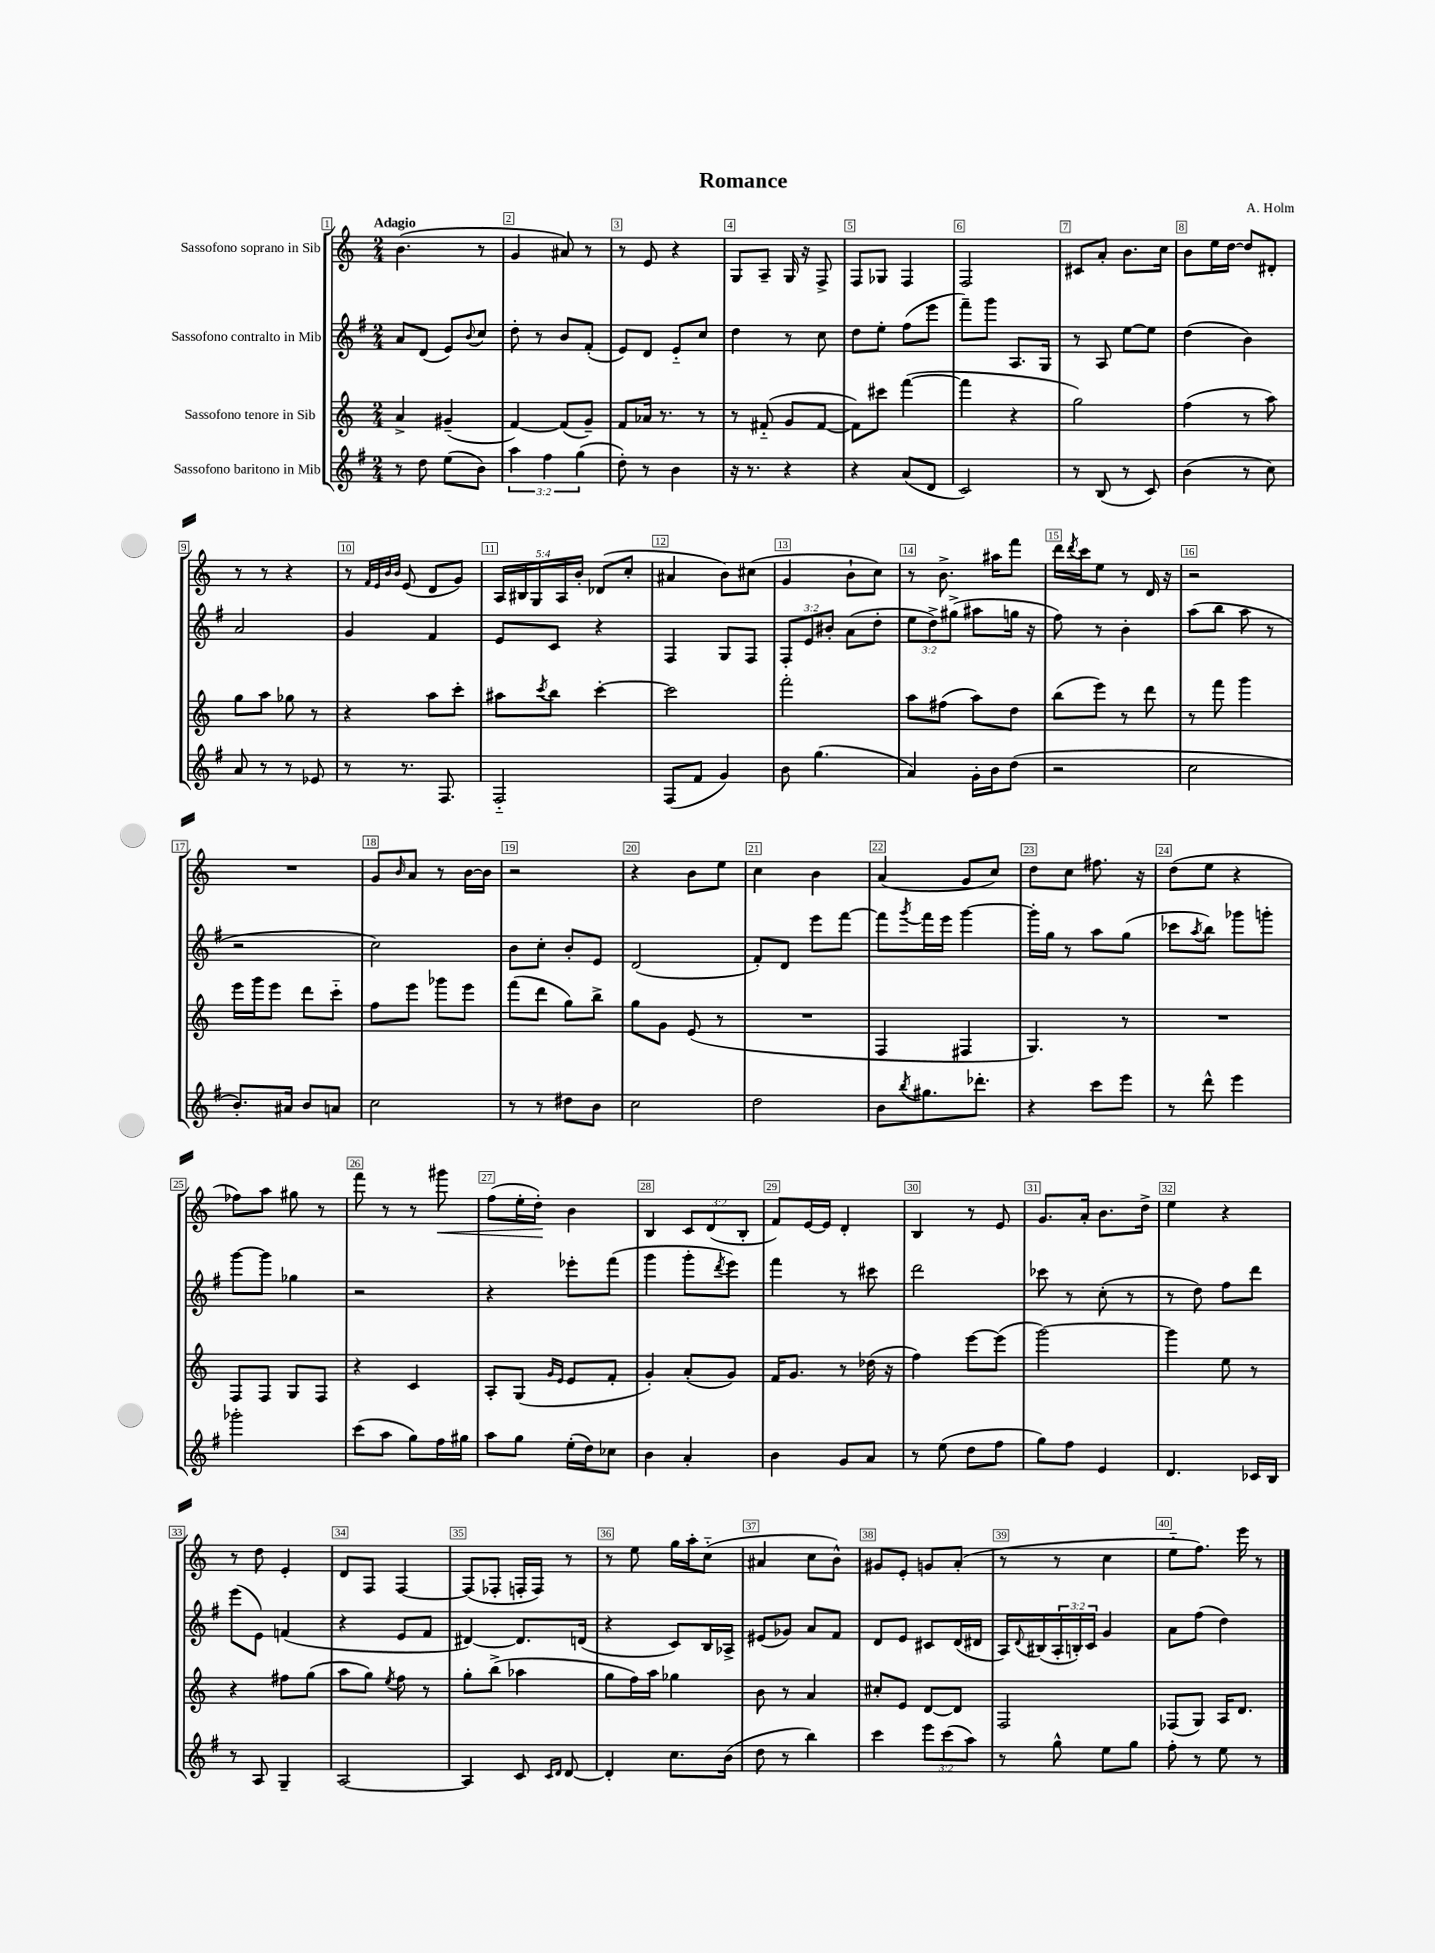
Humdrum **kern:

**kern	**kern	**kern	**kern
*staff4	*staff3	*staff2	*staff1
*clefG2	*clefG2	*clefG2	*clefG2
*k[f#]	*k[]	*k[f#]	*k[]
*M2/4	*M2/4	*M2/4	*M2/4
8r	4a^	8a	(4.b
8dd	.	(8d	.
(8ee	(4g#~	8e)	.
.	.	8qqb	.
8b)	.	8cc	8r
=	=	=	=
6aa	[4f)	8dd'	4g
.	.	8r	.
6ff#	.	.	.
.	(8f]	8b	8a#)
(6gg	.	.	.
.	8g~)	(8f#'	8r
=	=	=	=
8dd')	8f	8e)	8r
8r	16a-	8d	8e
.	8.r	.	.
4b	.	8e'~	4r
.	8r	8cc	.
=	=	=	=
16r	8r	4dd	8G
8.r	.	.	.
.	(8f#'~	.	8A~
4r	8g	8r	16G
.	.	.	16r
.	[8f#	8cc	8F^
=	=	=	=
4r	8f#])	8dd	8F
.	8ccc#	8ee'	8G-
(8a	([4fff	(8ff#	4F
8d	.	8eee	.
=	=	=	=
2c)	4fff]	8fff#~)	2F
.	.	8ggg	.
.	4r	8.A	.
.	.	16G	.
=	=	=	=
8r	2gg)	8r	8c#
(8B	.	8A	8a'
8r	.	[8ee	8.b
8c)	.	8ee]	.
.	.	.	16cc
=	=	=	=
(4b	(4ff	(4dd	8b
.	.	.	16ee
.	.	.	[16dd
8r	8r	4b)	8dd]
8cc)	8aa)	.	8d#'
=	=	=	=
8a	8gg	2a	8r
8r	8aa	.	8r
8r	8gg-	.	4r
8e-	8r	.	.
=	=	=	=
8r	4r	4g	8r
.	.	.	32qqf
.	.	.	32qqe
.	.	.	32qqb
.	.	.	32qqb
8.r	.	.	(8e
.	8aa	4f#	8d
8.F#	.	.	.
.	8ccc'	.	8g)
=	=	=	=
2F#'~	8aa#	8e	20A
.	.	.	20B#
.	.	.	20G
.	8qccc	.	.
.	8bb	8c	.
.	.	.	20A
.	.	.	20b'
.	[4ccc'	4r	(8d-
.	.	.	8cc'
=	=	=	=
(8F#	2ccc]	4F#	4a#
8f#	.	.	.
4g)	.	8G	8b)
.	.	8F#	(8cc#
=	=	=	=
8b	2fff'	12F#'	4g
.	.	12e	.
(4.gg	.	.	.
.	.	12b#'	.
.	.	(8a	8b`
.	.	8dd'	8cc)
=	=	=	=
4a)	8aa	12ee	8r
.	.	12dd^)	.
.	(8ff#	.	8.b^
.	.	(12gg#^	.
16g'	8aa)	8aa#	.
16b	.	.	16aa#
(8dd	8dd	16gg	8fff
.	.	16r	.
=	=	=	=
2r	(8bb	8ff#)	16ddd
.	.	.	8qddd
.	.	.	16ccc
.	8eee)	8r	8ee
.	8r	4b'	8r
.	8ddd	.	16d
.	.	.	16r
=	=	=	=
2cc	8r	(8aa	2r
.	8fff	8bb	.
.	4ggg	8aa	.
.	.	8r	.
=	=	=	=
8.b')	16eee	2r	2r
.	16ggg	.	.
.	8eee	.	.
16a#	.	.	.
8b	8ddd	.	.
8a	8ccc'~	.	.
=	=	=	=
2cc	8ff	2cc)	8g
.	.	.	16qqb
.	8eee	.	8a
.	8ggg-	.	8r
.	8eee	.	[16b
.	.	.	16b]
=	=	=	=
8r	(8fff	8b	2r
8r	8ddd	8cc'	.
8dd#	8gg)	8b'	.
8b	8bb^	8e	.
=	=	=	=
2cc	8gg	(2d	4r
.	8g	.	.
.	(8e	.	8b
.	8r	.	8ee
=	=	=	=
2dd	2r	8f#')	4cc
.	.	8d	.
.	.	8eee	4b
.	.	[8fff#	.
=	=	=	=
8b	4F	8fff#]	(4a
8qbb	.	8qggg	.
8.gg#	.	16fff#	.
.	.	16eee	.
.	4F#	[4ggg	8g
8.ddd-'	.	.	.
.	.	.	8cc)
=	=	=	=
4r	4.G)	16ggg']	8dd
.	.	16gg	.
.	.	8r	8cc
8ccc	.	8aa	8.ff#
8eee	8r	(8gg	.
.	.	.	16r
=	=	=	=
8r	2r	8ccc-	(8dd
.	.	8qaa	.
8ddd^^	.	8bb)	8ee
4eee	.	8ggg-	4r
.	.	8ggg'	.
=	=	=	=
2ggg-'	8F	[8ggg	8ff-)
.	8F	8ggg]	8aa
.	8G	4gg-	8gg#
.	8F	.	8r
=	=	=	=
(8ccc	4r	2r	8fff
8aa	.	.	8r
8gg)	4c	.	8r
16ff#	.	.	8ggg#
16gg#	.	.	.
=	=	=	=
8aa	8A'	4r	(8ff
8gg	(8G	.	16ee'
.	.	.	16dd')
.	16qqg	.	.
.	16qqe	.	.
(16ee'	8e	8eee-'	4b
16dd)	.	.	.
8cc-	8f'	(8fff#	.
=	=	=	=
4b	4g')	4ggg	4B
4a'	(8a'	8ggg'	12c
.	.	.	(12d
.	.	8qddd	.
.	8g)	8eee)	.
.	.	.	12B'
=	=	=	=
4b	16f	4fff#	8f)
.	8.g	.	.
.	.	.	[16e
.	.	.	16e]
8g	8r	8r	4d'
8a	(16dd-	8ccc#	.
.	16r	.	.
=	=	=	=
8r	4ff)	2ddd	4B
(8ee	.	.	.
8dd	[8eee	.	8r
8ff#	(8eee]	.	8e
=	=	=	=
8gg)	[2ggg)	8ccc-	8.g
8ff#	.	8r	.
.	.	.	16a'
4e	.	(8cc'	8.b
.	.	8r	.
.	.	.	16dd^
=	=	=	=
4.d	4ggg]	8r	4ee
.	.	8dd)	.
.	8ee	8ff#	4r
16c-	8r	8ddd	.
16B	.	.	.
=	=	=	=
8r	4r	(8eee	8r
8A	.	8e)	8dd
4G~	8ff#	(4f	4e'
.	(8gg	.	.
=	=	=	=
[2A	8aa	4r	8d
.	8gg)	.	8F
.	8qee	.	.
.	8ff	8e	[4F
.	8r	8f#	.
=	=	=	=
4A]	8gg'	[4d#)	(8F]
.	(8bb^	.	8F-'
8c	4aa-	8.d#]	16F'
.	.	.	16F)
16qqc	.	.	.
16qqd	.	.	.
[8d	.	.	8r
.	.	(16d	.
=	=	=	=
4d']	8gg	4r	8r
.	16ff)	.	8ee
.	16aa	.	.
8.cc	4gg-	8c)	16gg
.	.	.	16aa'
.	.	16B	(8cc'~
(16b	.	16A-^	.
=	=	=	=
8dd	8b	(8e#	4a#
8r	8r	8g-)	.
4bb)	4a	8a	8cc
.	.	8f#	8b^^)
=	=	=	=
4ccc	8cc#'	8d	8g#
.	8e	8e	8e'
12eee	[8d	8c#	8g
(12ccc	.	.	.
.	8d]	(16d	(8a'
12aa)	.	.	.
.	.	16d#	.
=	=	=	=
8r	2F	16A)	8r
.	.	8qqd	.
.	.	(16B#	.
8gg^^	.	24A'	8r
.	.	24B')	.
.	.	24c	.
8ee	.	4g	4cc
8gg	.	.	.
=	=	=	=
8ff#'	(8F-	8a	8ee'~
8r	8G)	(8ff#	8.ff)
8ee	16A	4dd)	.
.	8.d	.	16eee
8r	.	.	8r
==	==	==	==
*-	*-	*-	*-
